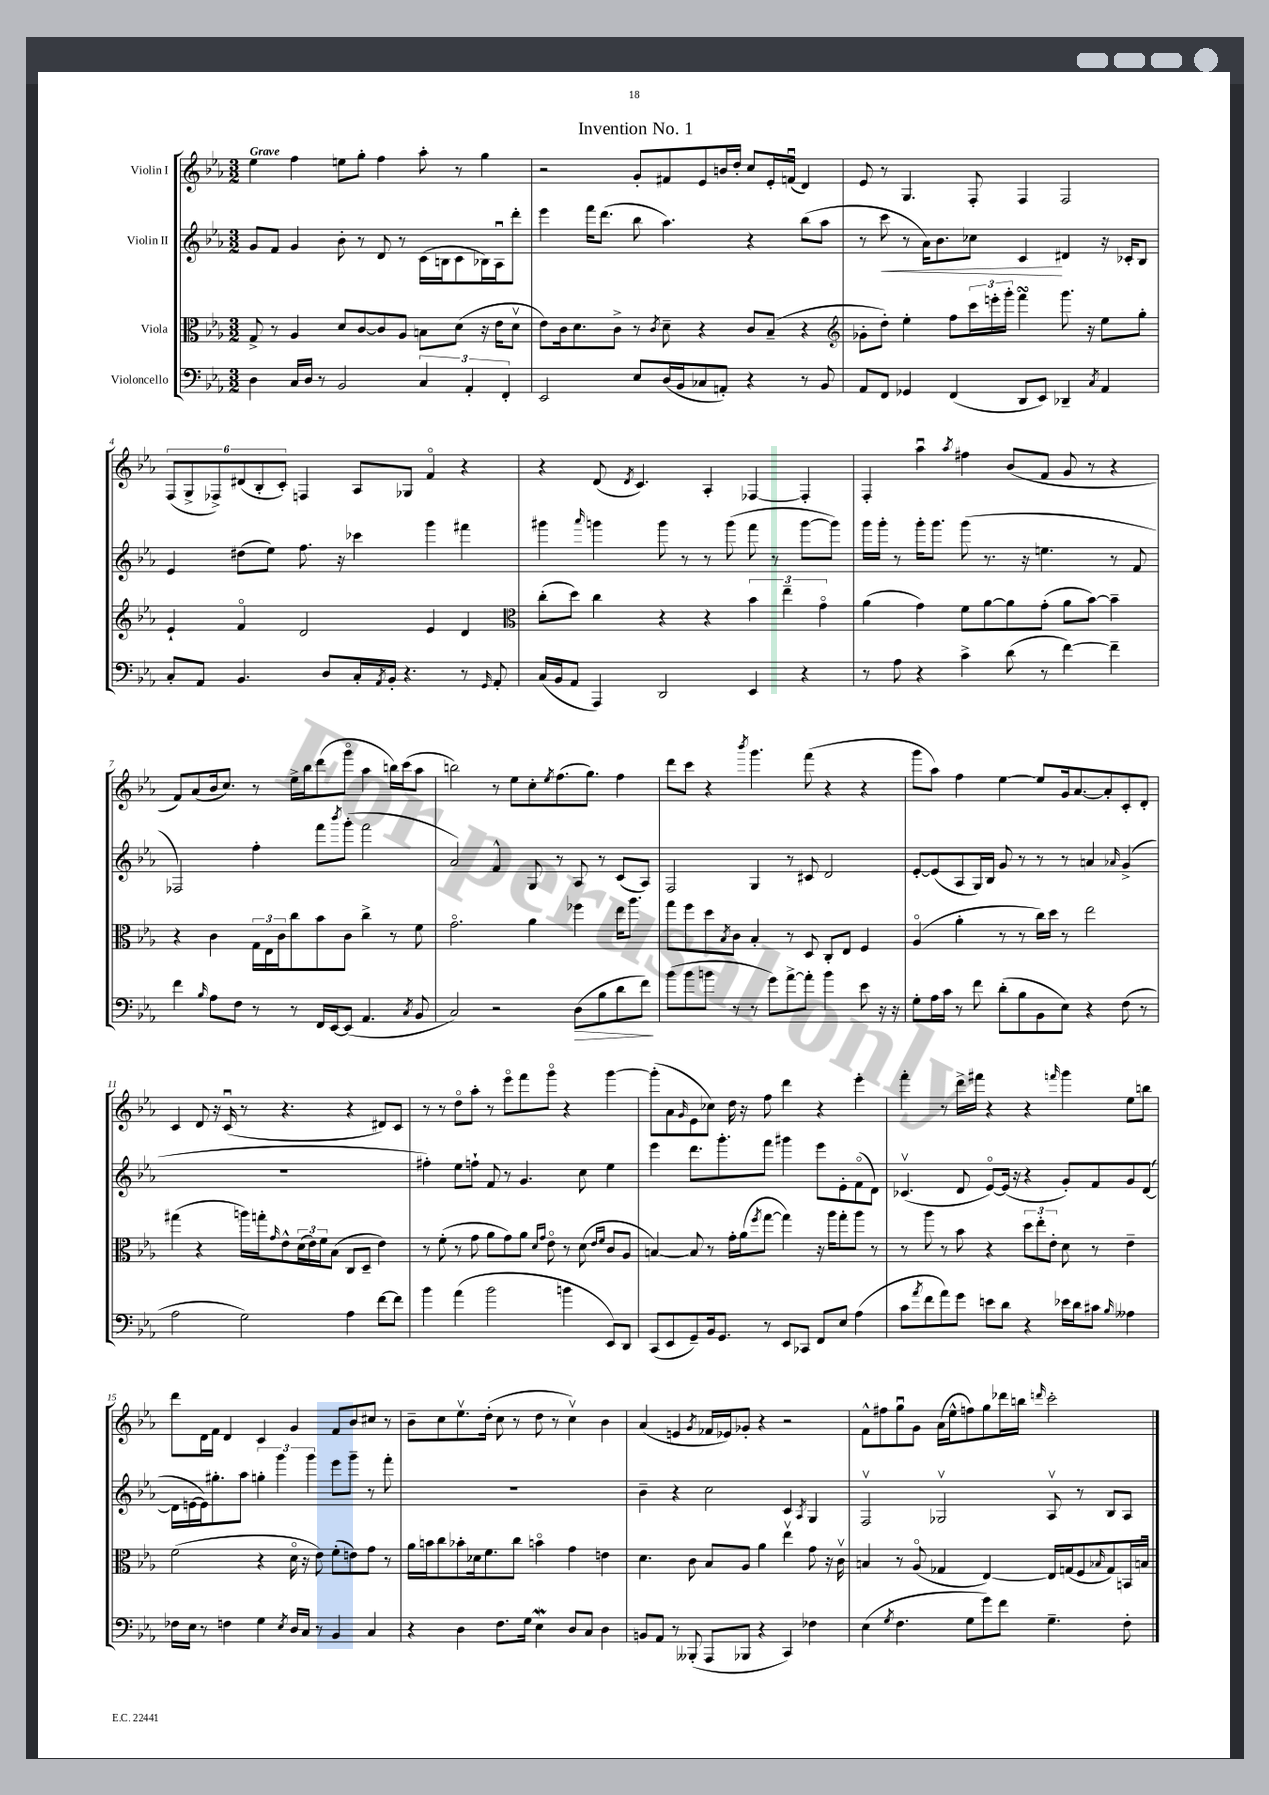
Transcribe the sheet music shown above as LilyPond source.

\header { title = "Invention No. 1" }
<<
\new StaffGroup <<
\new Staff = "s0" \with { instrumentName = "Violin I" } {
    \clef treble \key ees \major \numericTimeSignature \time 3/2 \tempo "Grave"
    ees''4 f''4 e''8 g''8-. f''4 aes''8-. r8 g''4 |
    r2 g'8-. fis'8 ees'8 b'16 d''16-. c''8 ees'16-. f'16\downbow( d'4) |
    ees'8 r8 g4. f8-. f4 f2 |
    \tuplet 6/4 { f8( g8-> fes8->) dis'8( bes8-. c'8-.) } f4 aes8 ges8 f'4\flageolet r4 |
    r4 d'8( \acciaccatura { d'8 } c'4.) aes4-. fes4~ fes4-. |
    f4-. aes''4\downbow \acciaccatura { aes''8 } fis''4 bes'8( f'8 g'8 r8 r4 |
    f'8) aes'8( bes'16 c''8.) r8 ees''16-> bes''16 d'''8( g'''8\flageolet aes''4 b''16) c'''16( aes''8 |
    b''2) r8 ees''8 c''8-. \acciaccatura { ees''8 } f''8.( g''8.) f''4 |
    d'''8 c'''8 r4 \acciaccatura { bes'''8 } g'''4. f'''8( r4 r4 |
    g'''8 aes''8) f''4 ees''4~ ees''8 g'16 aes'8.~ aes'8-. c'8-. d'8-. |
    c'4 d'8 r16 c'16\downbow( r8 r4. r4 dis'8) c'8 |
    r8 r8 d''8\flageolet aes''8-. r8 ees'''8\flageolet f'''8 g'''8\flageolet r4 g'''4~ |
    g'''8-.( aes'8 \grace { g'16 } ees'8 ces''8) d''16 r16 f''8 d'''4 r4 ees'''4-. |
    f'''4-. r8 d'''16-> fis'''16 r4 r4 \grace { f'''16 } g'''4 ees''8 b''8 |
    d'''8 d'16 f'16 d'4 c'4 g'4 f'8 bes'8 cis''8 r8 |
    bes'8-- c''8 ees''8.\upbow d''16-.( c''8 r8 d''8 r8 c''4\upbow) bes'4 |
    aes'4( e'4 \acciaccatura { g'8 } fes'16 ees'16) ges'8-. r4 r2 |
    f'8-^ fis''8 g''8\downbow g'8 aes'16( ees''16-^ f''8) g''8 des'''16 b''16 \grace { d'''16 } c'''2-. \bar "|." |
}
\new Staff = "s1" \with { instrumentName = "Violin II" } {
    \clef treble \key ees \major \numericTimeSignature \time 3/2
    g'8 f'8 g'4 bes'8-. r8 d'8 r8 c'16( b16 c'8 bes16) aes16\downbow d'''8-. |
    ees'''4 f'''16 d'''8.( bes''8 aes''4.) r4 bes''8( aes''8 |
    r8 c'''8\< r8 aes'16) bes'8. ces''8 c'4\! dis'4 r16 ces'16-. bes8 |
    ees'4 dis''8( ees''8) f''8. r16 ces'''4 g'''4 fis'''4 |
    gis'''4 \grace { aes'''16 } g'''4 g'''8 r8 r8 g'''8( f'''8 r8 g'''8~ g'''8) |
    g'''16 g'''16-. r8 g'''16-. g'''8. g'''8( r8. r16 e''4. r8 f'8 |
    fes2) f''4-. f'''8 \acciaccatura { bes'''8 } g'''8-.( f'''2 |
    aes'2) f'4-^ g8 r8 aes8 r8 c'8( aes8) |
    f2 g4 r8 cis'8 d'2 |
    ees'8~-. ees'8( aes8 g16) bes16 g'8 r8 r8 r8 a'4 \grace { aes'16 } g'4->( |
    R1. |
    fis''4-.) ees''8 f''8-! f'8 r8 g'4. c''8 ees''4 |
    ees'''4 d'''8. g'''8.-. f'''8 gis'''4 ees'''8 ees'8-. f'8\flageolet( d'8) |
    ces'4.\upbow( d'8 ees'8~\flageolet) ees'16( r16 r4 g'8-.) f'8 g'8 d'8~( |
    d'16 e'16~ e'16) gis''8.-. aes''8 \tuplet 3/2 { g''4-. g'''4 g'''4 } ees'''8 g'''8-- r8 f'''8-. |
    R1. |
    bes'4-- r4 c''2 c'4 \acciaccatura { aes8 } g4 |
    f2\upbow ges2\upbow aes8\upbow r8 bes8 aes8 \bar "|." |
}
\new Staff = "s2" \with { instrumentName = "Viola" } {
    \clef alto \key ees \major \numericTimeSignature \time 3/2
    g8-> r8 aes4 d'8 c'8~ c'8 aes8 b8 d'8( r16 ees'16 d'8\upbow |
    ees'8) c'16 d'8. c'8-> r8 \acciaccatura { c'8 } d'8-- r4 c'8 bes8--( r4 |
    \clef treble ges'8-. d''8-.) ees''4-. f''8 \tuplet 3/2 { c'''16 e'''16-. g'''16-. } f'''4\turn g'''8. r16 ees''8 g''8-. |
    ees'4-! f'4\flageolet d'2 ees'4 d'4 |
    \clef alto c''8-.( d''8) c''4 r4 r4 \tuplet 3/2 { bes'4 ees''4-- g'4\flageolet } |
    aes'4( g'4) f'8 aes'8~ aes'8 g'8-.( aes'8 bes'8~) bes'4-- |
    r4 c'4 \tuplet 3/2 { g16 ees16 c'16 } c''8 bes'8 c'8 c''4-> r8 f'8 |
    g'2.\flageolet aes'4 fes''4 ees''16 aes''8. |
    g''8 f''8 d''8 \acciaccatura { bes8 } c'8 bes4-. r8 d8 c8-. ees8 f4 |
    aes4\flageolet( aes'4-. r8 r8 c''16) d''16 r8 ees''2 |
    gis''4( r4 a''16) g''16-. \grace { g'16 } ees'8-^ \tuplet 3/2 { d'16( ees'16) f'16 } bes8( c8 d8-- ees'4) |
    r8 f'8-.( r8 g'8 aes'8 g'8) aes'8 \grace { d'16 g'16 } ees'8\flageolet r8 d'8( \grace { ees'16 f'16 } c'8 aes8 |
    b4~) b8 r8 g'16-. aes'16( \acciaccatura { f''8 } g''8~ g''4) r16 aes''16 g''8-. aes''8 r8 |
    r8 aes''8 r8 bes'8 r4 \tuplet 3/2 { d''8 ees''8-. ees'8-. } d'8 r8 ees'4-- |
    f'2( r4 d'16\flageolet r16 ees'8) f'8-.( e'8) g'8 r8 |
    aes'16 b'16 c''8 bes'8-. des'16 f'8. c''8 b'4\flageolet g'4 e'4 |
    d'4. c'8 bes8 aes8 aes'4 ees''4\upbow g'8 r16 c'16\upbow |
    b4 r8 aes8\flageolet( ges4 ees4~) ees16 g16( f8 \grace { bes16 } g8) b,16 b16\downbow \bar "|." |
}
\new Staff = "s3" \with { instrumentName = "Violoncello" } {
    \clef bass \key ees \major \numericTimeSignature \time 3/2
    d4 c16 d16 r8 bes,2 \tuplet 3/2 { c4 aes,4-. f,4-. } |
    ees,2 ees8 d16( bes,16 ces8 a,8-.) r4 r8 bes,8 |
    aes,8 f,8 ges,4 f,4( d,8 ees,8) des,4-- \acciaccatura { c8 } aes,4 |
    c8-. aes,8 bes,4. d8 c16-. \acciaccatura { aes,8 } bes,16-. r4. r8 \grace { g,16 } aes,8-. |
    c16( bes,16 aes,8 aes,,4) d,2 ees,4 r4 |
    r8 aes8 r4 c'4-> d'8( r8 f'4~) f'4-- |
    f'4 \grace { bes16 } aes8 f8 r8 r8 f,16 ees,16~ ees,8( aes,4. \acciaccatura { c8 } bes,8 |
    c2) r2 d8\>( bes8 d'8 f'8\!) |
    bes'8( bes'8 b'8 r8 r8 g'8) aes'8~-> aes'8-. b'4 ees'8 r16 r16 |
    g8-. aes16 c'16 r8 f'8 d'8-.( bes8 bes,8 ees8) r4 f8( r8 |
    aes2 g2) aes4 f'8~ f'8 |
    bes'4 aes'4( bes'2 b'4 ees,8) d,8 |
    c,8( ees,8 g,8--) bes,16 g,8. r8 ees,8 ces,8 f,8 ees8 aes4( |
    c'8 \acciaccatura { aes'8 } f'8 aes'8) g'8 e'8 d'8 r4 ees'16 d'16 cis'8 \grace { bes16 } aeses4 |
    fes16 ees16 r8 f4 g4 \acciaccatura { ees8 } d16 c16 r8 bes,4 c4 |
    r4 d4 f8. g16 ees4\mordent d8 c8 d4 |
    b,8 aes,8 r8 beses,,8-.( aes,,8 bes,,8 r4 c,4) fes4 |
    ees4( \acciaccatura { g8 } f4. g8 g'8) f'8 g4.-- f8-. \bar "|." |
}
>>
>>
